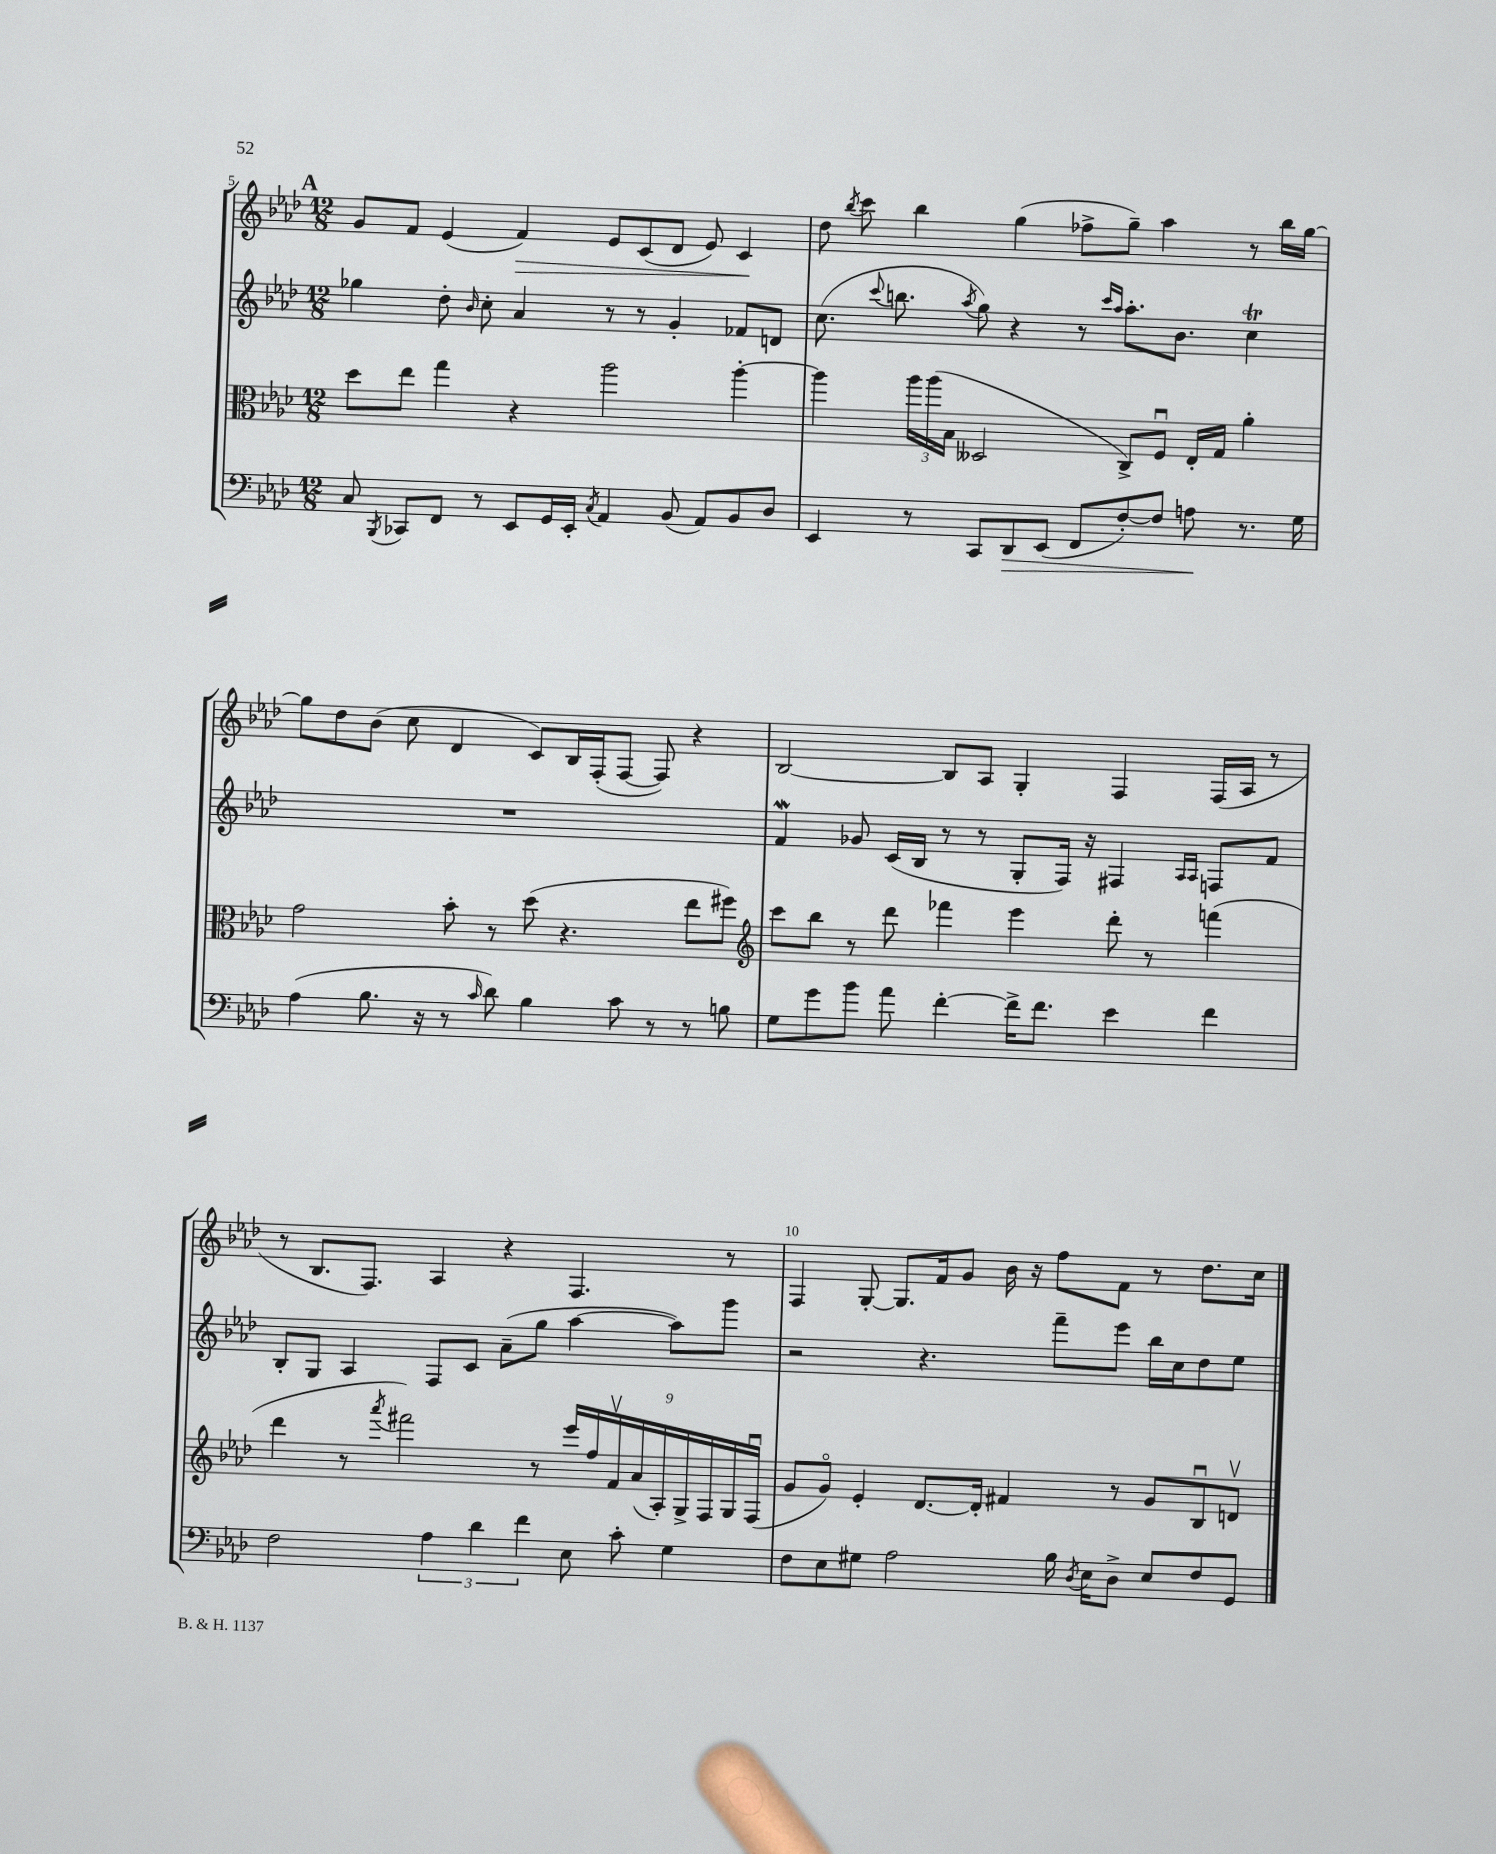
<<
\new StaffGroup <<
\new Staff = "s0" {
    \clef treble \key aes \major \numericTimeSignature \time 12/8
    \autoBeamOff \mark \markup { \bold "A" } g'8[ f'8] ees'4( f'4\>) ees'8[ c'8( des'8] ees'8) c'4\! |
    des''8 \acciaccatura { bes''8 } c'''8 bes''4 g''4( fes''8[-> g''8]--) aes''4 r8 bes''16[ g''16]~ |
    g''8[ des''8 bes'8]( c''8 des'4 c'8[) bes16 f16-.( f8]~ f8) r4 |
    bes2~ bes8[ aes8] g4-. f4 f16[( aes16] r8 |
    r8 bes8.[ f8.]) aes4 r4 f4. r8 |
    f4 g8~-. g8.[ f'16 g'8] bes'16 r16 f''8[ f'8] r8 des''8.[ c''16] \bar "|." |
}
\new Staff = "s1" {
    \clef treble \key aes \major \numericTimeSignature \time 12/8
    \autoBeamOff \mark \markup { \bold "A" } ges''4 des''8-. \grace { bes'16 } c''8-. aes'4 r8 r8 g'4-. fes'8[ d'8] |
    c''8.( \appoggiatura { c'''8 } b''8. \acciaccatura { aes''8 } g''8) r4 r8 \grace { c'''16[ aes''16] } aes''8.[-. bes'8.] c''4\trill |
    R1. |
    f'4\mordent ges'8 c'16[( bes16] r8 r8 g8[-. f16]) r16 fis4 \grace { aes16[ aes16] } f8[ f'8] |
    bes8[-. g8] aes4 f8[ c'8] aes'8[--( g''8] aes''4~ aes''8[) g'''8] |
    r2 r4. f'''8[-- ees'''8] bes''16[ c''16 des''8 ees''8] \bar "|." |
}
\new Staff = "s2" {
    \clef alto \key aes \major \numericTimeSignature \time 12/8
    \autoBeamOff \mark \markup { \bold "A" } des''8[ ees''8] g''4 r4 aes''2 aes''4~-. |
    aes''4 \tuplet 3/2 { aes''16[ aes''16( bes16] } deses2 c8[->) f8]\downbow ees16[-. g16] aes'4-. |
    g'2 bes'8-. r8 des''8( r4. ees''8[ fis''8]) |
    \clef treble c'''8[ bes''8] r8 des'''8 fes'''4 ees'''4 des'''8-. r8 f'''4( |
    des'''4 r8 \acciaccatura { aes'''8 } fis'''2) r8 \tuplet 9/8 { ees'''16[ f''16 f'16\upbow aes'16( aes16-.) g16-> f16 g16 f16]\downbow( } |
    g'8[ g'8]\flageolet) ees'4-. des'8.[~ des'16]-. fis'4 r8 g'8[ bes8\downbow d'8]\upbow \bar "|." |
}
\new Staff = "s3" {
    \clef bass \key aes \major \numericTimeSignature \time 12/8
    \autoBeamOff \mark \markup { \bold "A" } c8 \acciaccatura { bes,,8 } ces,8[ f,8] r8 ees,8[ g,16 ees,16]-. \acciaccatura { c8 } aes,4 bes,8( aes,8[) bes,8 des8] |
    ees,4 r8 c,8[ des,8\> ees,8]( f,8[ f8~-.) f8] a8\! r8. g16 |
    aes4( bes8. r16 r8 \grace { c'16 } des'8) bes4 c'8 r8 r8 b8 |
    g8[ g'8 bes'8] aes'8 f'4~-. f'16[-> f'8.] ees'4 f'4 |
    f2 \tuplet 3/2 { aes4 des'4 f'4 } ees8 c'8-. g4 |
    f8[ ees8 gis8] aes2 bes16 \acciaccatura { des8 } ees16[ des8]-> ees8[ f8 g,8] \bar "|." |
}
>>
>>
\layout { \context { \Score currentBarNumber = #5 \override BarNumber.break-visibility = ##(#f #t #t) barNumberVisibility = #(every-nth-bar-number-visible 5) } }
